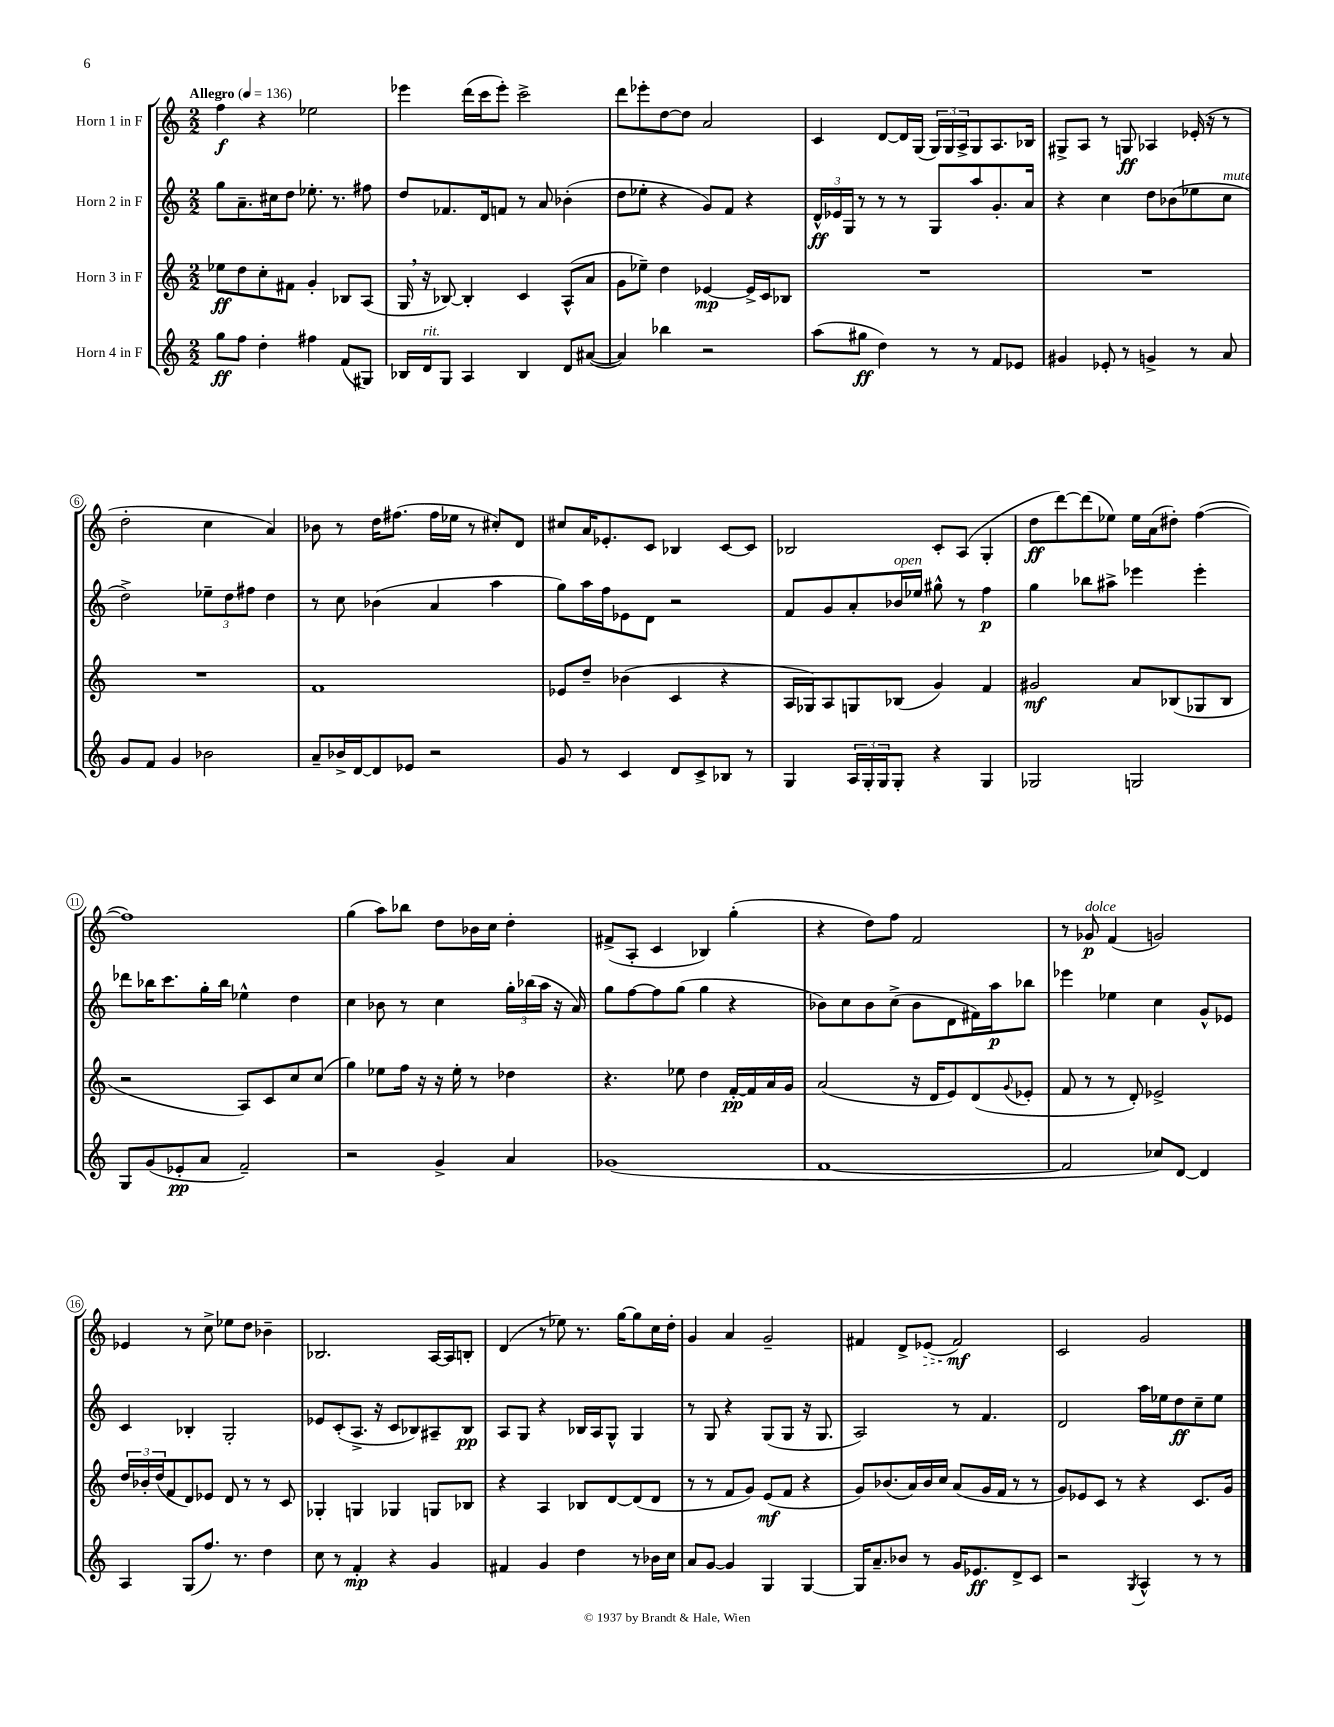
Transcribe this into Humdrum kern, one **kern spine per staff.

**kern	**kern	**kern	**kern
*staff4	*staff3	*staff2	*staff1
*clefG2	*clefG2	*clefG2	*clefG2
*k[]	*k[]	*k[]	*k[]
*M2/2	*M2/2	*M2/2	*M2/2
*MM136	*MM136	*MM136	*MM136
8gg\L	8ee-\L	8gg\L	4ff\
8ff\J	8dd\	8.a~\	.
4dd'\	8cc'\	.	4r
.	.	16cc#\k	.
.	8f#\J	8dd\J	.
4ff#\	4g'/	8.ee-'\	2ee-\
.	.	8.r	.
(8f/L	8B-/L	.	.
8G#/J)	(8A/J	8ff#\	.
=	=	=	=
16B-/LL	16G/	8dd/L	4eee-\
16d/J	16r	.	.
8G/J	[8B-/)	8.f-/	.
4A/	4B-'/]	.	(16ddd\LL
.	.	16d/k	16ccc\J
.	.	8f/J	8eee-'\J)
4B-/	4c/	8r	2ccc^\
.	.	8a/	.
8d/L	(8A^^/L	(4b-'\	.
([8a#/J	8a/J	.	.
=	=	=	=
4a#/])	8g\L	8dd\L	8ddd\L
.	8ee-~\J)	8ee-'\J	8eee-'\
4bb-\	4dd\	4r	[8dd\
.	.	.	8dd\]J
2r	[4e-/	8g/L)	2a/
.	.	8f/J	.
.	16e-^/]LL	4r	.
.	16c/J	.	.
.	8B-/J	.	.
=	=	=	=
(8aa\L	1r	24d^^/LL	4c/
.	.	24e-/	.
.	.	24G/JJ	.
8gg#\J	.	8r	.
4dd\)	.	8r	[8d/L
.	.	8r	16d/]L
.	.	.	(16G/JJ
8r	.	8G/L	24G/LL)
.	.	.	24G/
.	.	.	24A^/J
8r	.	8aa/	8G/
8f/L	.	8.g'/	8.A/
8e-/J	.	.	.
.	.	16a/Jk	16B-/Jk
=	=	=	=
4g#/	1r	4r	8G#^/L
.	.	.	8A/J
8e-'/	.	4cc\	8r
8r	.	.	8G/
4g^/	.	8dd\L	4A-/
.	.	(8b-\	.
8r	.	8ee-\	(16e-'/
.	.	.	16r
8a/	.	8cc\J	8r
=	=	=	=
8g/L	1r	2dd^\)	2dd'\
8f/J	.	.	.
4g/	.	.	.
2b-\	.	12ee-~\L	4cc\
.	.	12dd\	.
.	.	12ff#\J	.
.	.	4dd\	4a/)
=	=	=	=
8a~/L	1f	8r	8b-\
16b-^/L	.	8cc\	8r
[16d/J	.	.	.
8d/]	.	(4b-\	16dd\LK
.	.	.	(8.ff#\J
8e-/J	.	.	.
2r	.	4a/	16ff#\LL
.	.	.	16ee-\JJ
.	.	.	8r
.	.	4aa\	8cc#'/L)
.	.	.	8d/J
=	=	=	=
8g/	8e-/L	8gg\L)	8cc#/L
8r	8dd~/J	16aa\L	16a/K
.	.	16ff\J	8.e-'/
4c/	(4b-\	8e-\	.
.	.	8d\J	8c/J
8d/L	4c/	2r	4B-/
8c^/	.	.	.
8B-/J	4r	.	[8c/L
8r	.	.	8c/]J
=	=	=	=
4G/	16A/LL	8f/L	2B-/
.	16G-/J)	.	.
.	8A/	8g/	.
24A/LL	8G/	8a'/	.
24G'/	.	.	.
24G/J	.	.	.
8G'/J	(8B-/J	16b-/L	.
.	.	16ee-/JJ	.
4r	4g/)	8gg#^^\	8c'/L
.	.	8r	(8A/J
4G/	4f/	4ff\	4G'/
=	=	=	=
2G-/	2g#/	4gg\	8dd\L
.	.	.	[8ddd\)
.	.	8bb-\L	(8ddd\]
.	.	8aa#^\J	8ee-\J)
2G/	8a/L	4eee-\	16ee-\LL
.	.	.	(16a\J
.	(8B-/	.	8dd#'\J)
.	8G-/	4eee-'\	([4ff\
.	8B-/J	.	.
=	=	=	=
8G/L	2r	8ddd-\L	1ff])
(8g/	.	16bb-\K	.
.	.	8.ccc\	.
8e-'/	.	.	.
8a/J	.	16gg'\L	.
.	.	16bb-\JJ	.
2f~/)	8A/L)	4ee-^^\	.
.	8c/	.	.
.	8cc/	4dd\	.
.	(8cc/J	.	.
=	=	=	=
2r	4gg\)	4cc\	(4gg\
.	8ee-\L	8b-\	8aa\L)
.	16ff\Jk	8r	8bb-\J
.	16r	.	.
4g^/	16r	4cc\	8dd\L
.	16ee-'\	.	.
.	8r	.	16b-\L
.	.	.	16cc\JJ
4a/	4dd-\	24gg'\LL	4dd'\
.	.	(24bb-\	.
.	.	24aa\JJ	.
.	.	16r	.
.	.	16a/)	.
=	=	=	=
(1g-	4.r	8gg\L	(8f#^/L
.	.	[8ff\	8A'/J
.	.	8ff\]	4c/
.	8ee-\	(8gg\J	.
.	4dd\	4gg\	4B-/)
.	[16f'/LL	4r	(4gg'\
.	16f/]	.	.
.	16a/	.	.
.	16g/JJ	.	.
=	=	=	=
[1f	(2a/	8b-\L)	4r
.	.	8cc\	.
.	.	8b-\	8dd\L)
.	.	(8cc^\J	8ff\J
.	16r	8b-\L	2f/
.	16d/LK	.	.
.	8e/)	8d\	.
.	(8d/	16f#\L)	.
.	.	16aa\J	.
.	8qqg/	.	.
.	8e-'/J	8bb-\J	.
=	=	=	=
2f/]	8f/	4eee-\	8r
.	8r	.	8g-/
.	8r	4ee-\	(4f/
.	8d'/)	.	.
8cc-/L)	2e-^/	4cc\	2g/)
[8d/J	.	.	.
4d/]	.	8g^^/L	.
.	.	8e-/J	.
=	=	=	=
4A/	24dd/LL	4c/	4e-/
.	24b-'/	.	.
.	(24dd/J	.	.
.	8f/	.	.
(8G/L	8d/)	4B-'/	8r
8.ff/J)	8e-/J	.	8cc^\
.	8d/	2G'/	8ee-\L
8.r	.	.	.
.	8r	.	8dd\J
4dd\	8r	.	4b-~\
.	8c/	.	.
=	=	=	=
8cc\	4G-'/	8e-/L	2.B-/
8r	.	(8c'/	.
4f'/	4G/	8.A^/J	.
.	.	16r	.
4r	4G-/	8c/L	.
.	.	8B-/)	.
4g/	8G/L	8A#~/	[16A/LL
.	.	.	16A/]J
.	8B-/J	8B-/J	8B'/J
=	=	=	=
4f#/	4r	8A/L	(4d/
.	.	8G/J	.
4g/	4A/	4r	8r
.	.	.	8ee-\)
4dd\	8B-/L	16B-/LL	8.r
.	.	16A/J	.
.	[8d/	8G^^/J	.
.	.	.	[16gg\LK
8r	(8d/]	4G/	8gg\]
16b-\LL	8d/J	.	16cc\L
16cc\JJ	.	.	16dd'\JJ
=	=	=	=
8a/L	8r	8r	4g/
[8g/J	8r	8G/	.
4g/]	8f/L	4r	4a/
.	8g/J)	.	.
4G/	(8e/L	(8G/L	2g~/
.	8f/J	8G/J	.
[4G/	4r	16r	.
.	.	8.G/	.
=	=	=	=
16G/]LK	8g/L)	2A/)	4f#/
8.a~/	.	.	.
.	(8.b-/	.	.
8b-/J	.	.	8d^/L
.	16a/L)	.	.
8r	16b-/	.	(8e-/J
.	16cc/JJ	.	.
16g/LK	(8a/L	8r	2f#/)
8.e-/	.	.	.
.	16g/L	4.f/	.
.	16f/JJ	.	.
8d^/	8r	.	.
8c/J	8r	.	.
=	=	=	=
2r	8g/L)	2d/	2c/
.	8e-/	.	.
.	8c/J	.	.
.	8r	.	.
8qG/	.	.	.
4A^^/	4r	16aa\LL	2g/
.	.	16ee-\J	.
.	.	8dd\	.
8r	8.c/L	8cc~\	.
8r	.	8ee-\J	.
.	16g/Jk	.	.
==	==	==	==
*-	*-	*-	*-
